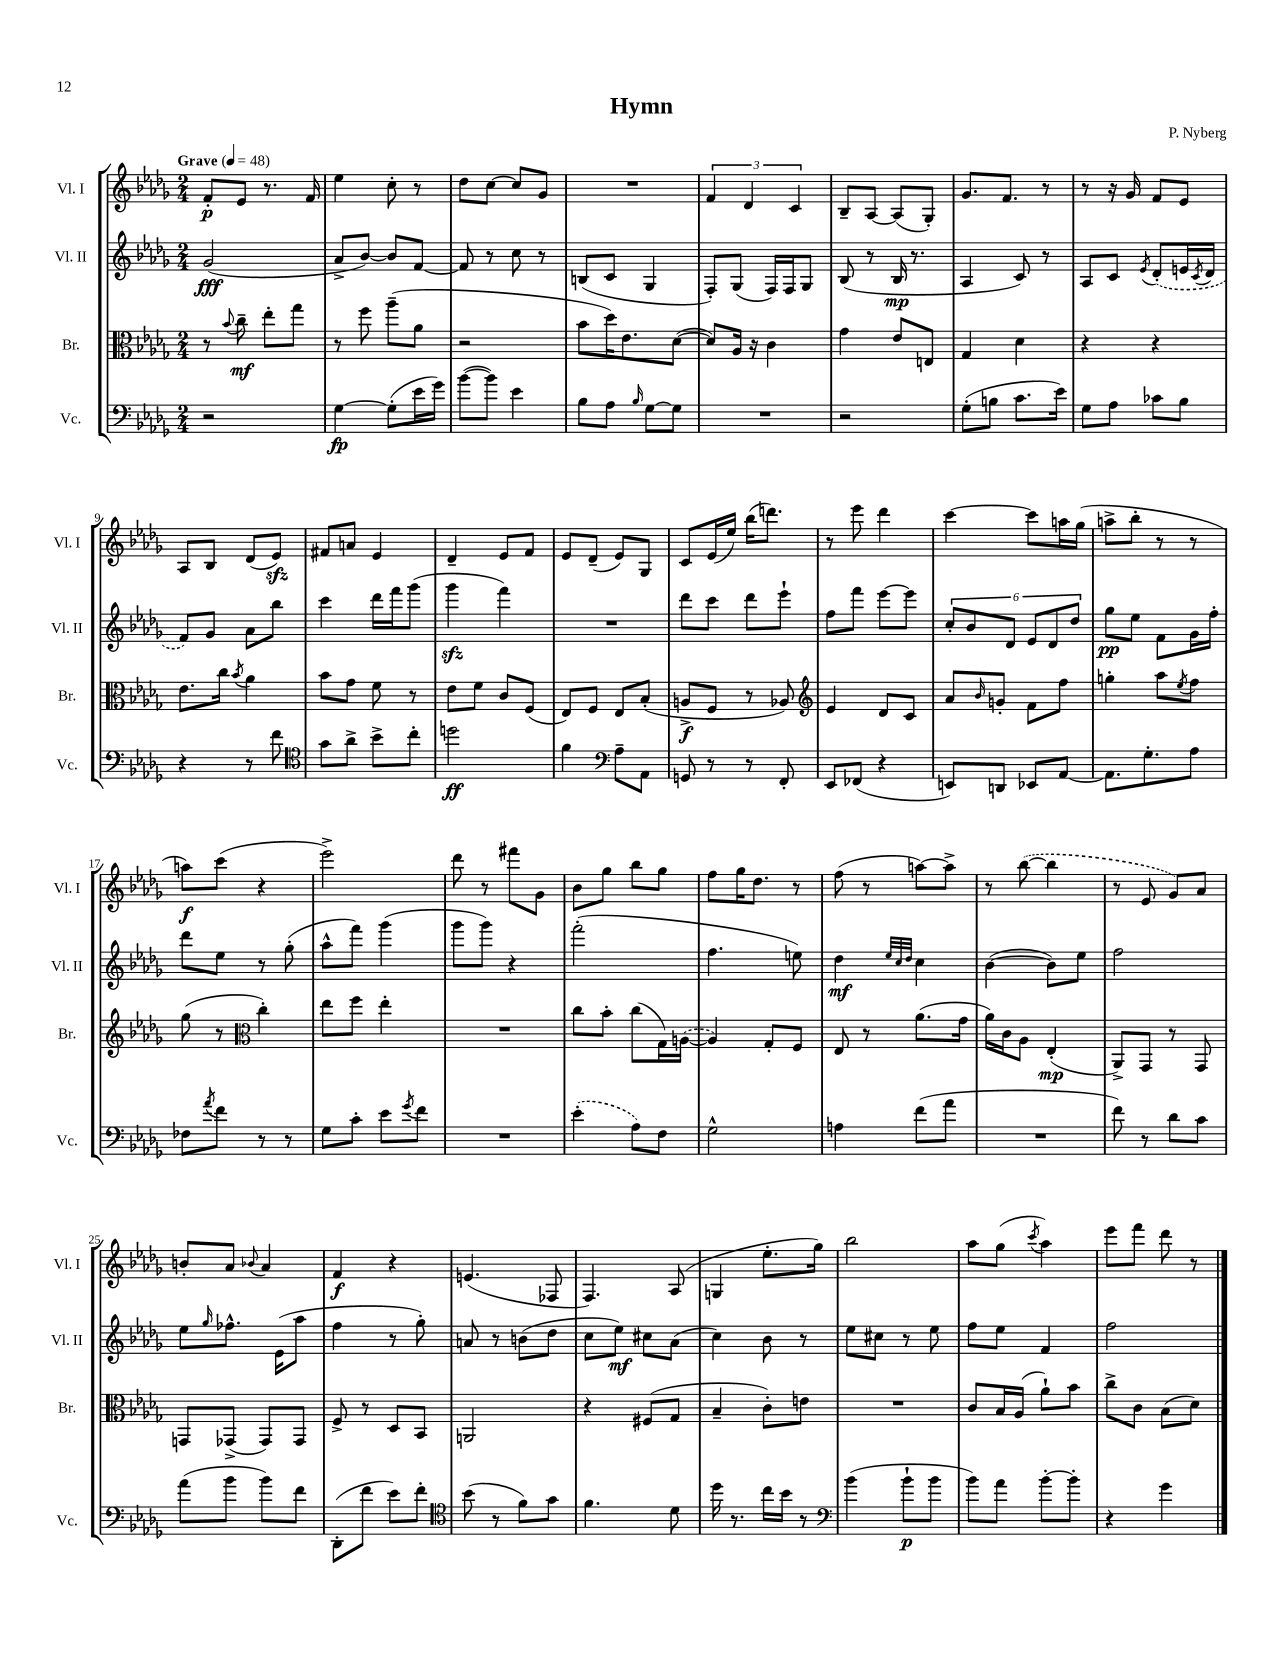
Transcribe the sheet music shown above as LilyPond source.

\header { title = "Hymn" composer = "P. Nyberg" }
<<
\new StaffGroup <<
\new Staff = "s0" \with { instrumentName = "Vl. I" shortInstrumentName = "Vl. I" } {
    \clef treble \key des \major \numericTimeSignature \time 2/4 \tempo "Grave" 4 = 48
    f'8-.\p ees'8 r8. f'16 |
    ees''4 c''8-. r8 |
    des''8 c''8~ c''8 ges'8 |
    R2 |
    \tuplet 3/2 { f'4 des'4 c'4 } |
    bes8-- aes8~ aes8( ges8-.) |
    ges'8. f'8. r8 |
    r8 r16 ges'16 f'8 ees'8 |
    aes8 bes8 des'8( ees'8\sfz) |
    fis'8 a'8 ees'4 |
    des'4-- ees'8 f'8 |
    ees'8 des'8--( ees'8) ges8 |
    c'8 ees'16( ees''16) bes''16( d'''8.) |
    r8 ees'''8 des'''4 |
    c'''4~ c'''8 a''16 ges''16( |
    a''8-> bes''8-. r8 r8 |
    a''8\f) c'''8( r4 |
    ees'''2->) |
    des'''8 r8 fis'''8 ges'8 |
    bes'8 ges''8 bes''8 ges''8 |
    f''8 ges''16 des''8. r8 |
    f''8( r8 a''8~) a''8-> |
    r8 \once \slurDashed bes''8~( bes''4 |
    r8 ees'8 ges'8) aes'8 |
    b'8-. aes'8 \appoggiatura { bes'8 } aes'4 |
    f'4\f r4 |
    e'4.( fes8 |
    f4.) aes8( |
    g4 ees''8.-. ges''16) |
    bes''2 |
    aes''8 ges''8( \acciaccatura { c'''8 } aes''4) |
    ees'''8 f'''8 des'''8 r8 \bar "|." |
}
\new Staff = "s1" \with { instrumentName = "Vl. II" shortInstrumentName = "Vl. II" } {
    \clef treble \key des \major \numericTimeSignature \time 2/4
    ges'2\fff( |
    aes'8-> bes'8~) bes'8 f'8~ |
    f'8 r8 c''8 r8 |
    b8( c'8 ges4 |
    f8-.) ges8( f16) f16 ges8 |
    bes8( r8 bes16\mp r8. |
    aes4 c'8) r8 |
    aes8 c'8 \acciaccatura { ees'8 } \once \slurDashed des'8-.( e'16 \acciaccatura { c'8 } des'16 |
    f'8) ges'8 aes'8 bes''8 |
    c'''4 des'''16 f'''16 ges'''8( |
    ges'''4\sfz f'''4) |
    R2 |
    des'''8 c'''8 des'''8 ees'''8-! |
    f''8 f'''8 ees'''8~ ees'''8 |
    \tuplet 6/4 { c''8-. bes'8 des'8 ees'8 des'8 des''8 } |
    ges''8\pp ees''8 f'8 ges'16 f''16-. |
    des'''8 ees''8 r8 ges''8-.( |
    aes''8-^ f'''8) ges'''4( |
    ges'''8 ges'''8) r4 |
    f'''2-.( |
    f''4. e''8) |
    des''4\mf \grace { ees''32 c''32 des''32 } c''4 |
    bes'4~( bes'8) ees''8 |
    f''2 |
    ees''8 \grace { ges''16 } fes''8.-^ ees'16( aes''8 |
    f''4 r8 ges''8-.) |
    a'8 r8 b'8( des''8 |
    c''8 ees''8\mf) cis''8 aes'8( |
    c''4) bes'8 r8 |
    ees''8 cis''8 r8 ees''8 |
    f''8 ees''8 f'4 |
    f''2 \bar "|." |
}
\new Staff = "s2" \with { instrumentName = "Br." shortInstrumentName = "Br." } {
    \clef alto \key des \major \numericTimeSignature \time 2/4
    r8 \appoggiatura { bes'8 } c''8--\mf ees''8-. ges''8 |
    r8 f''8 aes''8--( aes'8 |
    r2 |
    bes'8 des''16) ees'8. des'8~( |
    des'8) aes16 r16 c'4 |
    ges'4 ees'8 e8 |
    ges4 des'4 |
    r4 r4 |
    ees'8. c''16 \acciaccatura { bes'8 } aes'4 |
    bes'8 ges'8 f'8 r8 |
    ees'8 f'8 c'8 f8( |
    ees8) f8 ees8 bes8-.( |
    a8->\f f8 r8 aes8) |
    \clef treble ees'4 des'8 c'8 |
    aes'8 \grace { bes'16 } g'8-. f'8 f''8 |
    g''4-. aes''8 \acciaccatura { ees''8 } f''8 |
    ges''8( r8 \clef alto c''4-.) |
    ees''8 f''8 ees''4-. |
    R2 |
    c''8 bes'8-. c''8( ges16) \once \slurDashed a16~( |
    a4) ges8-. f8 |
    ees8 r8 aes'8.( ges'16 |
    aes'16) c'16 aes8 ees4-.\mp( |
    aes,8->) ges,8 r8 ges,8 |
    g,8 ges,8->( ges,8) ges,8 |
    f8-> r8 des8 bes,8 |
    a,2 |
    r4 fis8( ges8 |
    bes4-- c'8-.) e'8 |
    R2 |
    c'8 bes16 aes16( aes'8-!) bes'8 |
    c''8-> c'8 bes8( des'8) \bar "|." |
}
\new Staff = "s3" \with { instrumentName = "Vc." shortInstrumentName = "Vc." } {
    \clef bass \key des \major \numericTimeSignature \time 2/4
    r2 |
    ges4~\fp ges8-.( ees'16 ges'16) |
    bes'8~( bes'8) ees'4 |
    bes8 aes8 \grace { bes16 } ges8~ ges8 |
    R2 |
    r2 |
    ges8-.( b8 c'8. ees'16) |
    ges8 aes8 ces'8 bes8 |
    r4 r8 f'8 |
    \clef tenor ges'8 aes'8-> bes'8-> c''8-. |
    d''2\ff |
    f'4 \clef bass aes8-- aes,8 |
    g,8 r8 r8 f,8-. |
    ees,8 fes,8( r4 |
    e,8) d,8 ees,8 aes,8~ |
    aes,8. ges8.-. aes8 |
    fes8 \acciaccatura { aes'8 } f'8 r8 r8 |
    ges8 c'8-. ees'8 \acciaccatura { ges'8 } f'8 |
    R2 |
    \once \slurDashed ees'4-.( aes8) f8 |
    ges2-^ |
    a4 f'8( aes'8 |
    R2 |
    f'8) r8 des'8 c'8 |
    aes'8( bes'8 bes'8) f'8 |
    des,8-.( f'8 ees'8) f'8-. |
    \clef tenor bes'8( r8 f'8) ges'8 |
    f'4. des'8 |
    des''16 r8. c''16 bes'16 r8 |
    \clef bass bes'4( bes'8-!\p bes'8 |
    bes'8) aes'8 bes'8~-. bes'8-. |
    r4 ges'4 \bar "|." |
}
>>
>>
